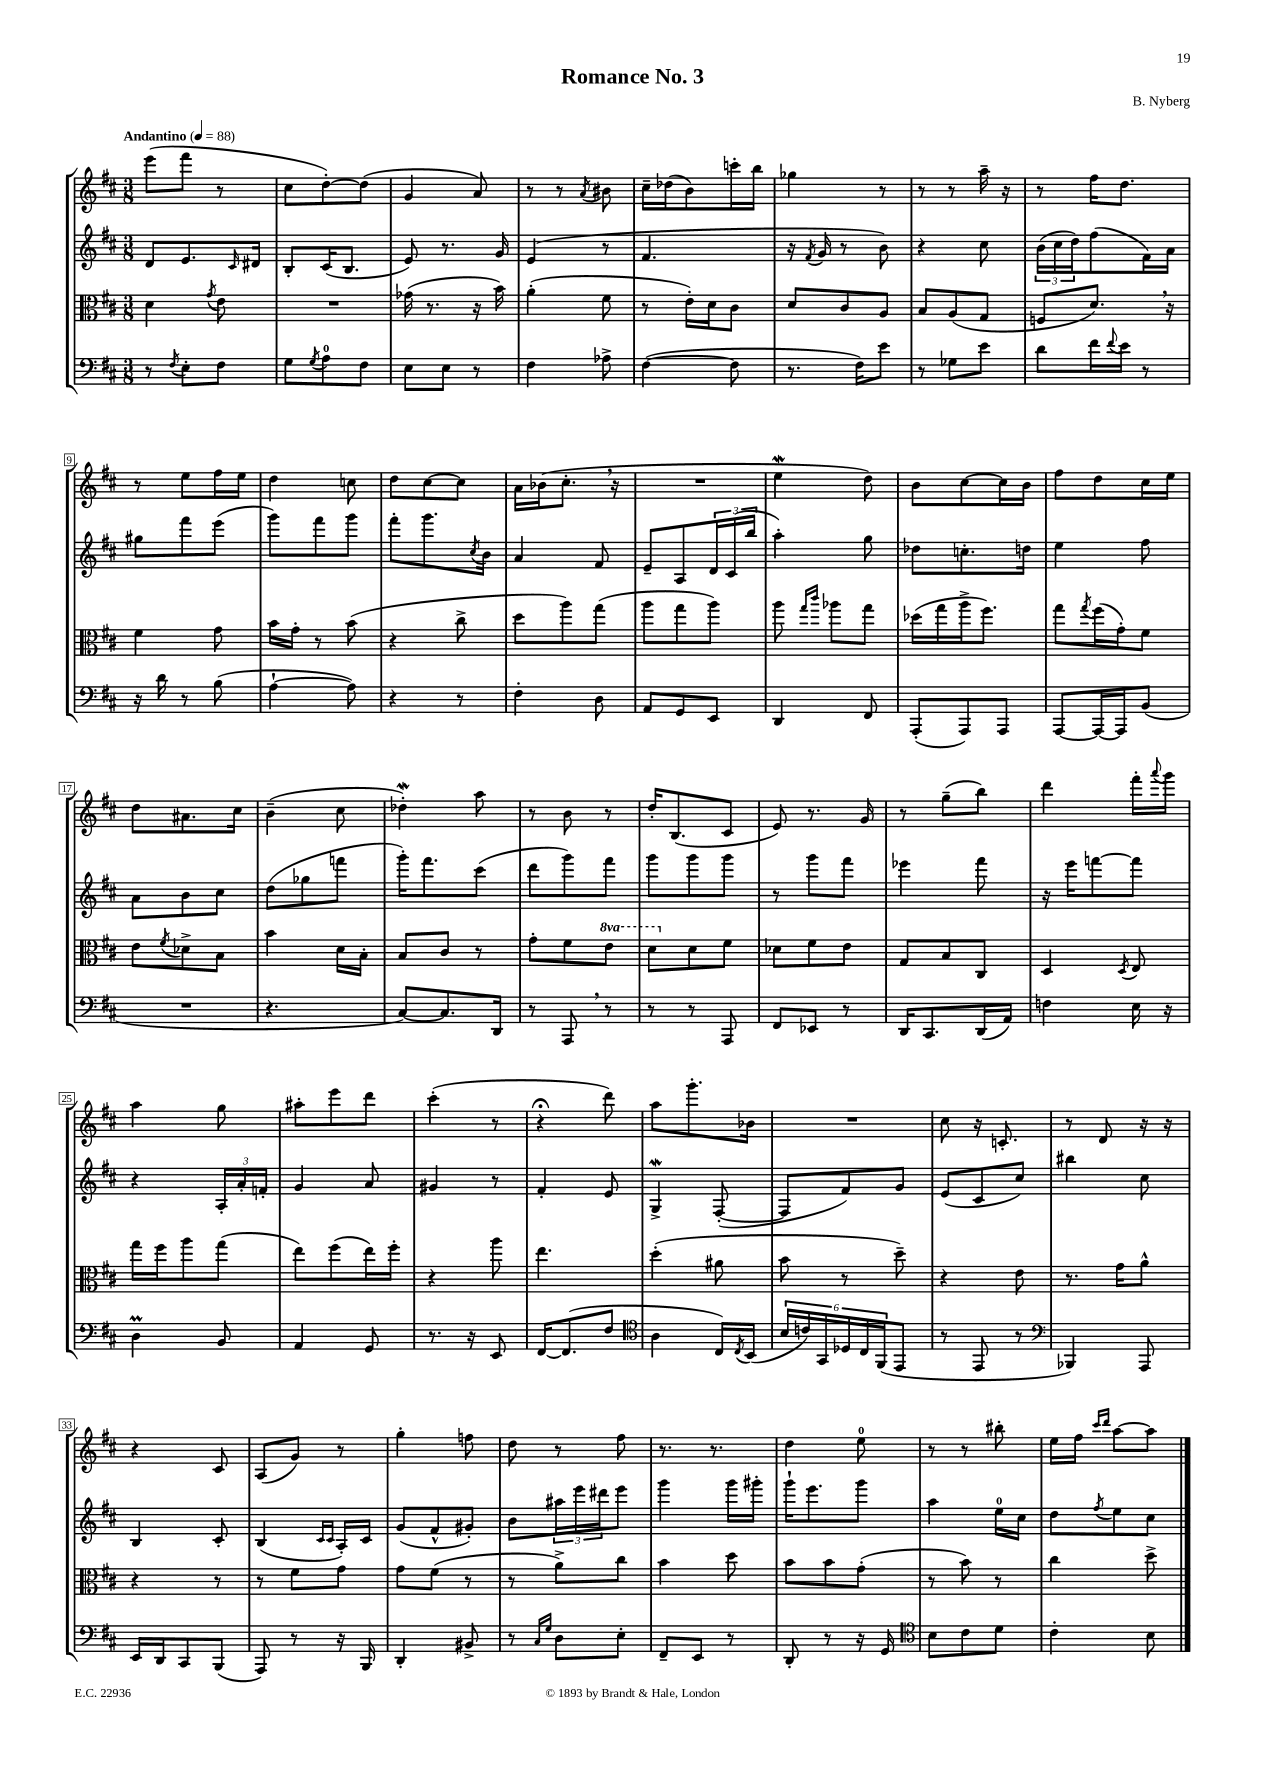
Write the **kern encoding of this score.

**kern	**kern	**kern	**kern
*staff4	*staff3	*staff2	*staff1
*clefF4	*clefC3	*clefG2	*clefG2
*k[f#c#]	*k[f#c#]	*k[f#c#]	*k[f#c#]
*M3/8	*M3/8	*M3/8	*M3/8
*MM88	*MM88	*MM88	*MM88
8r	4d	8d	(8eee
8qF#	.	.	.
8E'	.	8.e	8fff#
.	8qg	.	.
8F#	8e	.	8r
.	.	16qqc#	.
.	.	16d#	.
=	=	=	=
8G	4.r	8B'	8cc#
8qG	.	.	.
8A	.	(16c#	[8dd')
.	.	8.B	.
8F#	.	.	(8dd]
=	=	=	=
8E	(16g-	8e)	4g
.	8.r	.	.
8E	.	8.r	.
8r	16r	.	8a)
.	16b)	16g	.
=	=	=	=
4F#	(4a'	(4e	8r
.	.	.	8r
.	.	.	8qa
8A-^	8f#	8r	8b#
=	=	=	=
([4F#	8r	4.f#	16cc#~
.	.	.	(16dd-
.	16e')	.	8b)
.	16d	.	.
8F#]	8c#	.	16ccc'
.	.	.	16bb
=	=	=	=
8.r	8d	16r	4gg-
.	.	8qf#	.
.	.	16g	.
.	8c#	8r	.
16F#)	.	.	.
8e	8A	8b)	8r
=	=	=	=
8r	8B	4r	8r
8G-	(8A	.	8r
8e	8G	8cc#	16aa~
.	.	.	16r
=	=	=	=
8d	8F	(24b	8r
.	.	24cc#	.
.	.	24dd)	.
16f#	8.d)	(8ff#	16ff#
8qqf#	.	.	.
16e	.	.	8.dd
8r	.	16f#)	.
.	16r	16a	.
=	=	=	=
16r	4f#	8gg#	8r
16d	.	.	.
8r	.	8fff#	8ee
(8B	8g	(8eee	16ff#
.	.	.	16ee
=	=	=	=
[4A`	16b	8ggg)	4dd
.	16g'	.	.
.	8r	8fff#	.
8A])	(8b	8ggg	8cc
=	=	=	=
4r	4r	8fff#'	8dd
.	.	8.ggg	[8cc#
8r	8cc#^	.	8cc#]
.	.	8qcc#	.
.	.	16b	.
=	=	=	=
4F#'	8dd	4a	16a
.	.	.	(16b-
.	8aa)	.	8.cc#'
8D	(8gg	8f#	.
.	.	.	16r
=	=	=	=
8AA	8aa	8e~	4.r
8GG	8gg	8A	.
8EE	8aa)	24d	.
.	.	(24c#	.
.	.	24bb	.
=	=	=	=
4DD	8aa	4aa')	4ee
.	16qqgg	.	.
.	16qqccc#	.	.
.	8aa-	.	.
8FF#	8gg	8gg	8dd)
=	=	=	=
(8AAA'	(16dd-	8dd-	8b
.	16gg	.	.
8AAA)	16aa^	8.cc'	[8cc#
.	8.ff#)	.	.
8AAA	.	.	16cc#]
.	.	16dd	16b
=	=	=	=
[8AAA	8gg	4ee	8ff#
.	8qgg	.	.
16AAA_	(16ff#	.	8dd
16AAA]	16g')	.	.
(8BB	8f#	8ff#	16cc#
.	.	.	16ee
=	=	=	=
4.r	8e	8a	8dd
.	8qf#	.	.
.	8d-^	8b	8.a#
.	8B	8cc#	.
.	.	.	16cc#
=	=	=	=
4.r	4b	(8dd	(4b~
.	.	8gg-	.
.	16d	8fff	8cc#
.	16B'	.	.
=	=	=	=
[8C#)	8B	16ggg')	4dd-')
.	.	8.fff#	.
8.C#]	8c#	.	.
.	8r	(8ccc#	8aa
16DD	.	.	.
=	=	=	=
8r	8g'	8ddd	8r
8AAA	8f#	8ggg)	8b
8r	8ee	8fff#	8r
=	=	=	=
8r	8dd	8ggg	16dd'
.	.	.	(8.B
8r	8d	8ggg	.
8AAA	8f#	8ggg	8c#
=	=	=	=
8FF#	8d-	8r	8e)
8EE-	8f#	8ggg	8.r
8r	8e	8fff#	.
.	.	.	16g
=	=	=	=
16DD	8G	4eee-	8r
8.CC#	.	.	.
.	8B	.	(8gg~
(16DD	8C#	8fff#	8bb)
16AA)	.	.	.
=	=	=	=
4F	4D	16r	4ddd
.	.	16eee	.
.	.	[8fff	.
.	8qD	.	.
16E	8E	8fff]	16fff#'
.	.	.	8qqaaa
16r	.	.	16ggg
=	=	=	=
4D	16gg	4r	4aa
.	16ff#	.	.
.	8aa	.	.
8BB	(8gg	24A'	8gg
.	.	24a'	.
.	.	24f'	.
=	=	=	=
4AA	8ee)	4g	8aa#'
.	(8ff#	.	8eee
8GG	16ee)	8a	8ddd
.	16ff#'	.	.
=	=	=	=
8.r	4r	4g#	(4ccc#'
16r	.	.	.
8EE	8aa	8r	8r
=	=	=	=
[16FF#	4.ee	4f#'	4r;
(8.FF#]	.	.	.
8F#	.	8e	8ddd)
=	=	=	=
*clefC4	*	*	*
4A	(4dd'	4G^	8aa
.	.	.	8.ggg'
16C#)	8a#	([8F#'	.
8qC#	.	.	.
(16BB	.	.	16b-
=	=	=	=
24B	8b	8F#]	4.r
24c)	.	.	.
24GG	.	.	.
24D-	8r	8f#)	.
24C#	.	.	.
(24FF#	.	.	.
8EE	8dd~)	8g	.
=	=	=	=
8r	4r	(8e	8cc#
8EE	.	8c#	16r
.	.	.	8.c'
8r	8e	8cc#)	.
=	=	=	=
*clefF4	*	*	*
4BBB-)	8.r	4bb#	8r
.	.	.	8d
.	16g	.	.
8AAA	8a^^	8cc#	16r
.	.	.	16r
=	=	=	=
16EE	4r	4B	4r
16DD	.	.	.
8CC#	.	.	.
(8BBB	8r	8c#'	8c#
=	=	=	=
8AAA)	8r	(4B	(8A
8r	8f#	.	8g)
.	.	16qqc#	.
.	.	16qqc#	.
16r	8g	16A')	8r
16BBB	.	16c#	.
=	=	=	=
4DD'	8g	(8g	4gg'
.	(8f#	8f#^^	.
8BB#^	8r	8g#')	8ff
=	=	=	=
8r	8r	8b	8dd
16qqC#	.	.	.
16qqG	.	.	.
8D	8a^)	24aa#	8r
.	.	24eee	.
.	.	24ddd#	.
8E'	8cc#	8eee	8ff#
=	=	=	=
8FF#~	4b	4ggg	8.r
8EE	.	.	.
.	.	.	8.r
8r	8dd	16ggg	.
.	.	16ggg#'	.
=	=	=	=
8DD'	8b	16ggg`	4dd
.	.	8.eee	.
8r	8b	.	.
16r	(8g'	8ggg	8ee
16GG	.	.	.
=	=	=	=
*clefC4	*	*	*
8B	8r	4aa	8r
8c#	8b)	.	8r
8d	8r	16ee	8bb#'
.	.	16cc#	.
=	=	=	=
4c#'	4cc#	8dd	16ee
.	.	.	16ff#
.	.	.	16qqccc#
.	.	8qff#	16qqddd
.	.	8ee	[8aa
8B	8dd^	8cc#	8aa]
==	==	==	==
*-	*-	*-	*-
